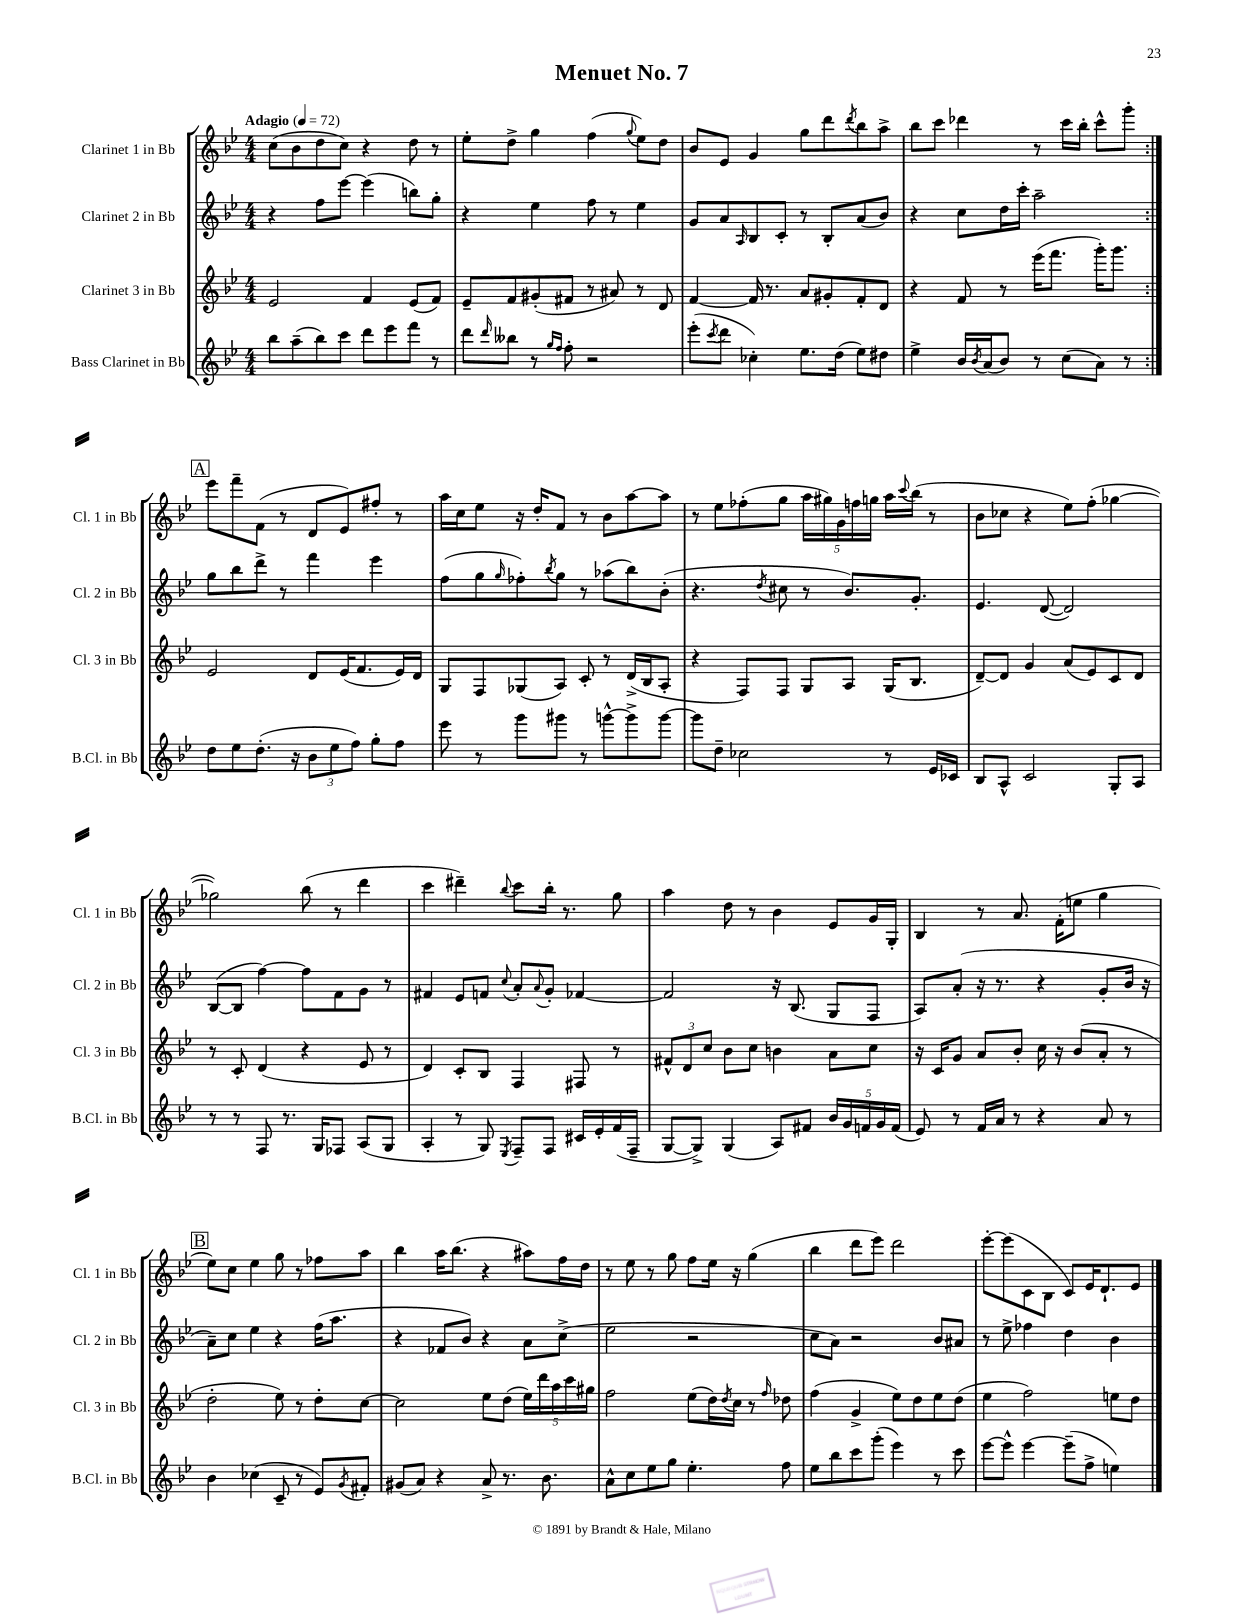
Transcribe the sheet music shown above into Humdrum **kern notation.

**kern	**kern	**kern	**kern
*part4	*part3	*part2	*part1
*staff4	*staff3	*staff2	*staff1
*I"Bass Clarinet in Bb	*I"Clarinet 3 in Bb	*I"Clarinet 2 in Bb	*I"Clarinet 1 in Bb
*I'B.Cl. in Bb	*I'Cl. 3 in Bb	*I'Cl. 2 in Bb	*I'Cl. 1 in Bb
*clefG2	*clefG2	*clefG2	*clefG2
*k[b-e-]	*k[b-e-]	*k[b-e-]	*k[b-e-]
*M4/4	*M4/4	*M4/4	*M4/4
*MM72	*MM72	*MM72	*MM72
=1	=1	=1	=1
!	!	!	!LO:TX:a:B:t=Adagio
8bb-\L	2e-/	4r	(8cc\L
(8aa~\	.	.	8b-\
8bb-\)	.	8ff\L	8dd\
8ccc\J	.	[8eee-\J	8cc\J)
8ddd\L	4f/	(4eee-\]	4r
8eee-\	.	.	.
8fff\J	(8e-/L	8bbn\L)	8dd\
8r	8f/J)	8gg'\J	8r
=2	=2	=2	=2
8ddd\L	8e-~/L	4r	8ee-'\L
16qqddd/	.	.	.
8bb--X\J	8f/	.	8dd^\J
8r	(8g#X'/	4ee-\	4gg\
16qqgg/LL	.	.	.
16qqff/JJ	.	.	.
8ff'\	8f#X/J	.	.
2r	8r	8ff\	(4ff\
.	8a#X/)	8r	.
.	.	.	8qqgg/
.	8r	4ee-\	8ee-\L)
.	8d/	.	8dd\J
=3	=3	=3	=3
(8eee-'\L	[4f/	8g/L	8b-/L
8qccc/	.	.	.
8ddd\J	.	8a/	8e-/J
.	.	16qqA/	.
4cc-X'\)	16f/]	8B-/	4g/
.	8.r	.	.
.	.	8c'/J	.
8.ee-\L	8a/L	8r	8gg\L
.	8g#X'/	8B-'/L	8ddd\
(16dd\Jk	.	.	.
.	.	.	8qddd/
8ee-\L)	8f'/	(8a/	8bb-\
8dd#X\J	8d/J	8b-/J)	8aa^\J
=4	=4	=4	=4
4ee-^\	4r	4r	8bb-\L
.	.	.	8ccc\J
16b-/LL	8f/	8cc\L	4ddd-X\
8qb-/	.	.	.
(16a/J	.	.	.
8b-/J)	8r	16dd\L	.
.	.	16ccc'\JJ	.
8r	(16eee-\KL	2aa~\	8r
.	8.fff\J	.	.
(8cc\L	.	.	16ccc\LL
.	.	.	16bb-'\JJ
8a\J)	16ggg'\KL)	.	8ccc^^\L
.	8.ggg\J	.	.
8r	.	.	8ggg'\J
!!LO:LB:g=z
!!LO:REH:place=s1:t=A
=5:|!	=5:|!	=5:|!	=5:|!
8dd\L	2e-/	8gg\L	8eee-\L
8ee-\	.	8bb-\	8fff~\
(8.dd'\J	.	8ddd^\J	(8f\J
.	.	8r	8r
16r	.	.	.
12b-\L	8d/L	4fff\	8d/L
12ee-\	.	.	.
.	(16e-/K	.	8e-/)
12ff\J)	.	.	.
.	8.f/	.	.
8gg'\L	.	4eee-\	8ff#X'/J
8ff\J	16e-/L)	.	8r
.	16d/JJ	.	.
=6	=6	=6	=6
8eee-\	8G/L	(8ff\L	16aa\LL
.	.	.	16cc\J
8r	8F/	8gg\	8ee-\J
.	.	16qqgg/	.
8ggg\L	(8G-X/	8ff-X'\)	16r
.	.	.	16dd'/KL
.	.	8qbb-/	.
8ggg#X\J	8A/J)	8gg\J	8f/J
8r	8c'/	8r	8r
[8gggn^^\L	8r	(8aa-X\L	8b-\L
8ggg^\]	(16d^/LL	8bb-\)	[8aa\
.	16B-/J	.	.
[8ggg\J	8A'/J	(8b-'\J	8aa\J]
=7	=7	=7	=7
8ggg\L]	4r	4.r	8r
8dd~\J	.	.	8ee-\L
2cc-X\	8F/L)	.	(8ff-X'\
.	.	8qdd/	.
.	8F/J	8cc#X\	8gg\J
.	8G/L	8r	20aa\LL
.	.	.	20gg#X\)
.	.	.	20g\
.	8A/J	8.b-/L)	.
.	.	.	20ffn\
.	.	.	20ggn\JJ
8r	(16G/KL	.	16aa\LL
.	.	.	8qqccc/
.	8.B-/J	8.g'/J	(16bb-\JJ
16e-/LL	.	.	8r
16c-X/JJ	.	.	.
=8	=8	=8	=8
8B-/L	[8d~/L)	4.e-/	8b-\L
8A^^/J	8d/J]	.	8cc-X\J
2c/	4g/	.	4r
.	.	([8d/	.
.	(8a/L	2d/])	8ee-\L)
.	8e-/)	.	(8ff'\J
8G'/L	8c/	.	[4gg-X\
8A/J	8d/J	.	.
!!LO:LB:g=z
=9	=9	=9	=9
8r	8r	([8B-/L	2gg-X\])
8r	8c'/	8B-/J]	.
8F/	(4d/	[4ff\)	.
8.r	.	.	.
.	4r	8ff\L]	(8bb-\
16G/KL	.	.	.
8F-X/J	.	8f\	8r
(8A/L	8e-/	8g\J	4ddd\
8G/J	8r	8r	.
=10	=10	=10	=10
4A'/	4d/)	4f#X/	4ccc\
8r	8c'/L	8e-/L	4ddd#X~\)
8G/)	8B-/J	8fn/J	.
8qE-/	.	8qqcc/	8qqbb-/
8F~/L	4F/	8a'/L	8ccc\L
.	.	8qqa/	.
8F/J	.	8g'/J	16bb-'\Jk
.	.	.	8.r
16c#X/LL	8F#X/	[4f-X/	.
16e-'/	.	.	.
(16f/	8r	.	8gg\
16F~/JJ	.	.	.
=11	=11	=11	=11
[8G/L	12f#X^^/L	2f-/]	4aa\
.	12d/	.	.
8G^/J])	.	.	.
.	12cc/J	.	.
(4G/	8b-\L	.	8dd\
.	8cc\J	.	8r
8A/L)	4bn\	16r	4b-\
.	.	(8.B-/	.
8f#X/J	.	.	.
20b-/LL	8a\L	8G/L	8e-/L
20g/	.	.	.
20fn/	.	.	.
.	8cc\J	8F/J	16g/L
20g/	.	.	.
.	.	.	16G'/JJ
(20f/JJ	.	.	.
=12	=12	=12	=12
8e-/)	16r	8A/L)	4B-/
.	16c/KL	.	.
8r	8g/J	(8a'/J	.
16f/LL	8a/L	16r	8r
16a/JJ	.	8.r	.
8r	8b-'/J	.	8.a/
4r	16cc\	4r	.
.	16r	.	(16f'\KL
.	(8b-/L	.	8een\J
8a/	8a'/J	8g'/L	4gg\
8r	8r	16b-/Jk	.
.	.	16r	.
!!LO:LB:g=z
!!LO:REH:place=s1:t=B
=13	=13	=13	=13
4b-\	2dd'\	8a~\L)	8ee-\L)
.	.	8cc\J	8cc\J
(4cc-X\	.	4ee-\	4ee-\
8c~/	8ee-\)	4r	8gg\
8r	8r	.	8r
8e-/L)	8dd'\L	(16ff\KL	8ff-X\L
.	.	8.aa\J	.
8qg/	.	.	.
8f#X'/J	[8cc\J	.	8aa\J
=14	=14	=14	=14
(8g#X/L	2cc\]	4r	4bb-\
8a/J)	.	.	.
4r	.	8f-X/L	16aa\KL
.	.	.	(8.bb-\J
.	.	8b-/J)	.
8a^/	8ee-\L	4r	4r
8.r	(8dd\J	.	.
.	20ee-\LL)	8a\L	8aa#X\L)
.	20ddd\	.	.
8.b-\	.	.	.
.	20aa\	.	.
.	.	(8cc^\J	16ff\L
.	20ccc\	.	.
.	.	.	16dd\JJ
.	20gg#X\JJ	.	.
=15	=15	=15	=15
8a^^\L	2ff\	2ee-\	8r
8cc\	.	.	8ee-\
8ee-\	.	.	8r
8gg\J	.	.	8gg\
4.ee-'\	(8ee-\L	2r	8ff\L
.	16dd\L)	.	16ee-\Jk
.	8qdd/	.	.
.	16cc\JJ	.	16r
.	8r	.	(4gg\
.	16qqff/	.	.
8ff\	8dd-X\	.	.
=16	=16	=16	=16
8ee-\L	(4ff\	8cc\L	4bb-\
8bb-\	.	8a\J)	.
8ccc\	4g^/	2r	8ddd\L
(8ggg'\J	.	.	8eee-\J)
4eee-\)	8ee-\L)	.	2ddd\
.	8dd\	.	.
8r	8ee-\	8b-/L	.
8ccc\	(8dd\J	8a#X/J	.
=17	=17	=17	=17
[8eee-\L	4ee-\	8r	[8eee-'\L
8eee-^^\J]	.	8ee-^\	(8eee-\]
[4eee-\	2ff\)	4ff-X\	8c\
.	.	.	8B-\J
(8eee-~\L]	.	4dd\	8c/L)
8ff^\J	.	.	16e-/K
.	.	.	8.d`/
4een\)	8een\L	4b-\	.
.	8dd\J	.	8e-/J
==	==	==	==
*-	*-	*-	*-
